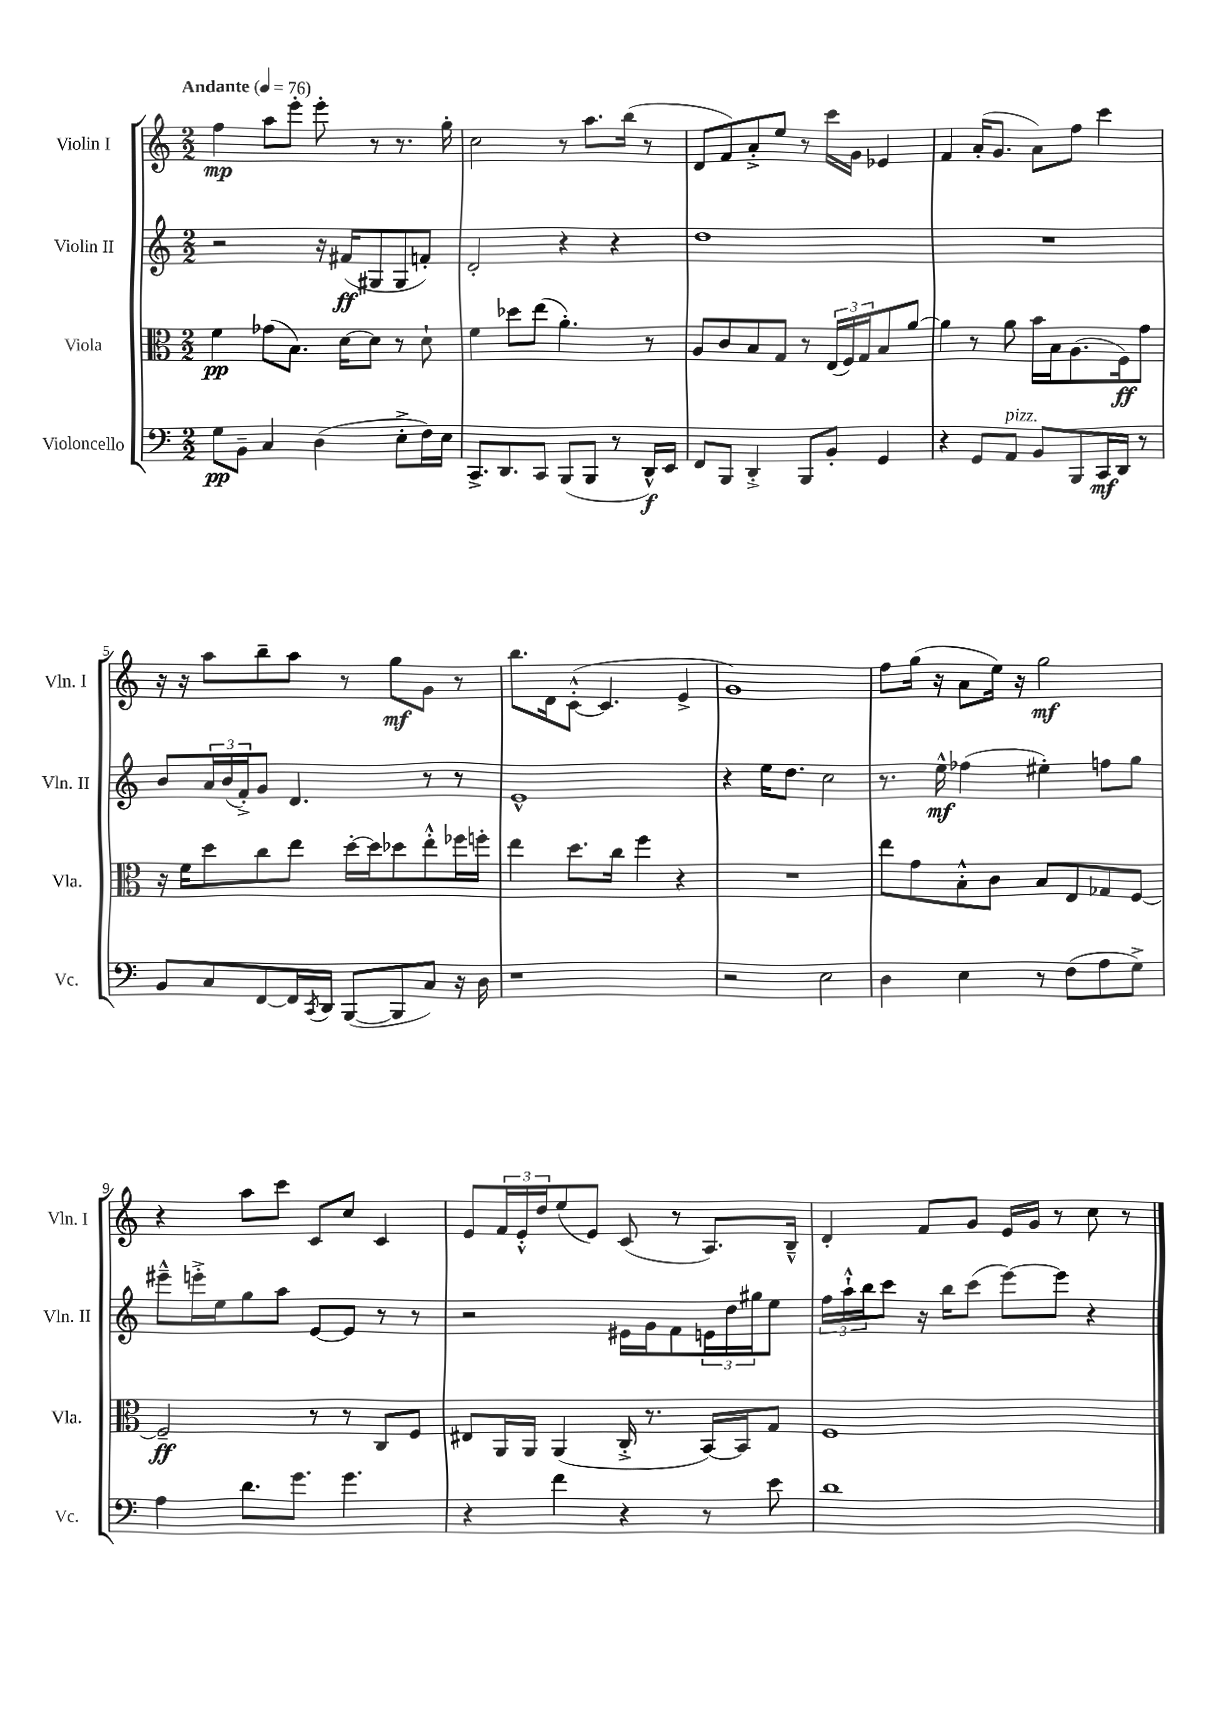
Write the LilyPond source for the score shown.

<<
\new StaffGroup <<
\new Staff = "s0" \with { instrumentName = "Violin I" shortInstrumentName = "Vln. I" } {
    \clef treble \key c \major \numericTimeSignature \time 2/2 \tempo "Andante" 4 = 76
    f''4\mp a''8 e'''8-. e'''8-. r8 r8. g''16-. |
    c''2 r8 a''8. b''16( r8 |
    d'8 f'8) a'8-.-> e''8 r8 c'''16 g'16 ees'4 |
    f'4 a'16-.( g'8. a'8) f''8 c'''4 |
    r16 r16 a''8 b''8-- a''8 r8 g''8\mf g'8 r8 |
    b''8. d'16 c'8~-.-^( c'4. e'4-> |
    g'1) |
    f''8 g''16( r16 a'8 e''16) r16 g''2\mf |
    r4 a''8 c'''8 c'8 c''8 c'4 |
    e'8 \tuplet 3/2 { f'16 e'16-.-^ d''16 } e''8( e'8) c'8( r8 a8.) b16---^ |
    d'4-. f'8 g'8 e'16 g'16 r8 c''8 r8 \bar "|." |
}
\new Staff = "s1" \with { instrumentName = "Violin II" shortInstrumentName = "Vln. II" } {
    \clef treble \key c \major \numericTimeSignature \time 2/2
    r2 r16 fis'16\ff( gis8 gis8 f'8-.) |
    d'2-. r4 r4 |
    d''1 |
    R1 |
    b'8 \tuplet 3/2 { a'16 b'16( f'16-.->) } g'8 d'4. r8 r8 |
    e'1-^ |
    r4 e''16 d''8. c''2 |
    r8. e''16-^\mf fes''4( eis''4-.) f''8 g''8 |
    eis'''8---^ e'''16-.-> e''16 g''8 a''8 e'8~ e'8 r8 r8 |
    r2 eis'16 g'16 f'8 \tuplet 3/2 { e'16 d''16 gis''16 } e''8 |
    \tuplet 3/2 { f''16 a''16-!-^ b''16 } c'''8 r16 b''16 c'''8( e'''8~) e'''8 r4 \bar "|." |
}
\new Staff = "s2" \with { instrumentName = "Viola" shortInstrumentName = "Vla." } {
    \clef alto \key c \major \numericTimeSignature \time 2/2
    f'4\pp ges'8( b8.) d'16~ d'8 r8 d'8-! |
    f'4 des''8 e''8( a'4.-.) r8 |
    a8 c'8 b8 g8 r8 \tuplet 3/2 { e16( f16) g16 } b8 a'8~ |
    a'4 r8 a'8 b'16 b16 a8.( f16\ff) g'8 |
    r16 f'16 d''8 c''8 e''8 d''16~-. d''16 des''8 e''8-.-^ fes''16 f''16-. |
    e''4 d''8. c''16 f''4 r4 |
    R1 |
    e''8 g'8 b8-.-^ c'8 b8 e8 ges8 f8~ |
    f2--\ff r8 r8 c8 f8 |
    eis8 a,16 a,16 a,4( c16-.-> r8. b,16~) b,16 g8 |
    f1 \bar "|." |
}
\new Staff = "s3" \with { instrumentName = "Violoncello" shortInstrumentName = "Vc." } {
    \clef bass \key c \major \numericTimeSignature \time 2/2
    g8\pp b,8-- c4 d4( e8-.-> f16) e16 |
    c,8.-> d,8. c,8 b,,8( b,,8 r8 d,16-^\f) e,16 |
    f,8 b,,8 d,4-.-> b,,8 b,8-. g,4 |
    r4 g,8 a,8^\markup { \italic "pizz." } b,8 b,,8 c,16\mf d,16 r8 |
    b,8 c8 f,8~ f,16 \acciaccatura { c,8 } d,16 b,,8~( b,,8 c8) r16 d16 |
    r1 |
    r2 e2 |
    d4 e4 r8 f8( a8 g8->) |
    a4 d'8. g'8. g'4. |
    r4 f'4 r4 r8 e'8 |
    d'1 \bar "|." |
}
>>
>>
